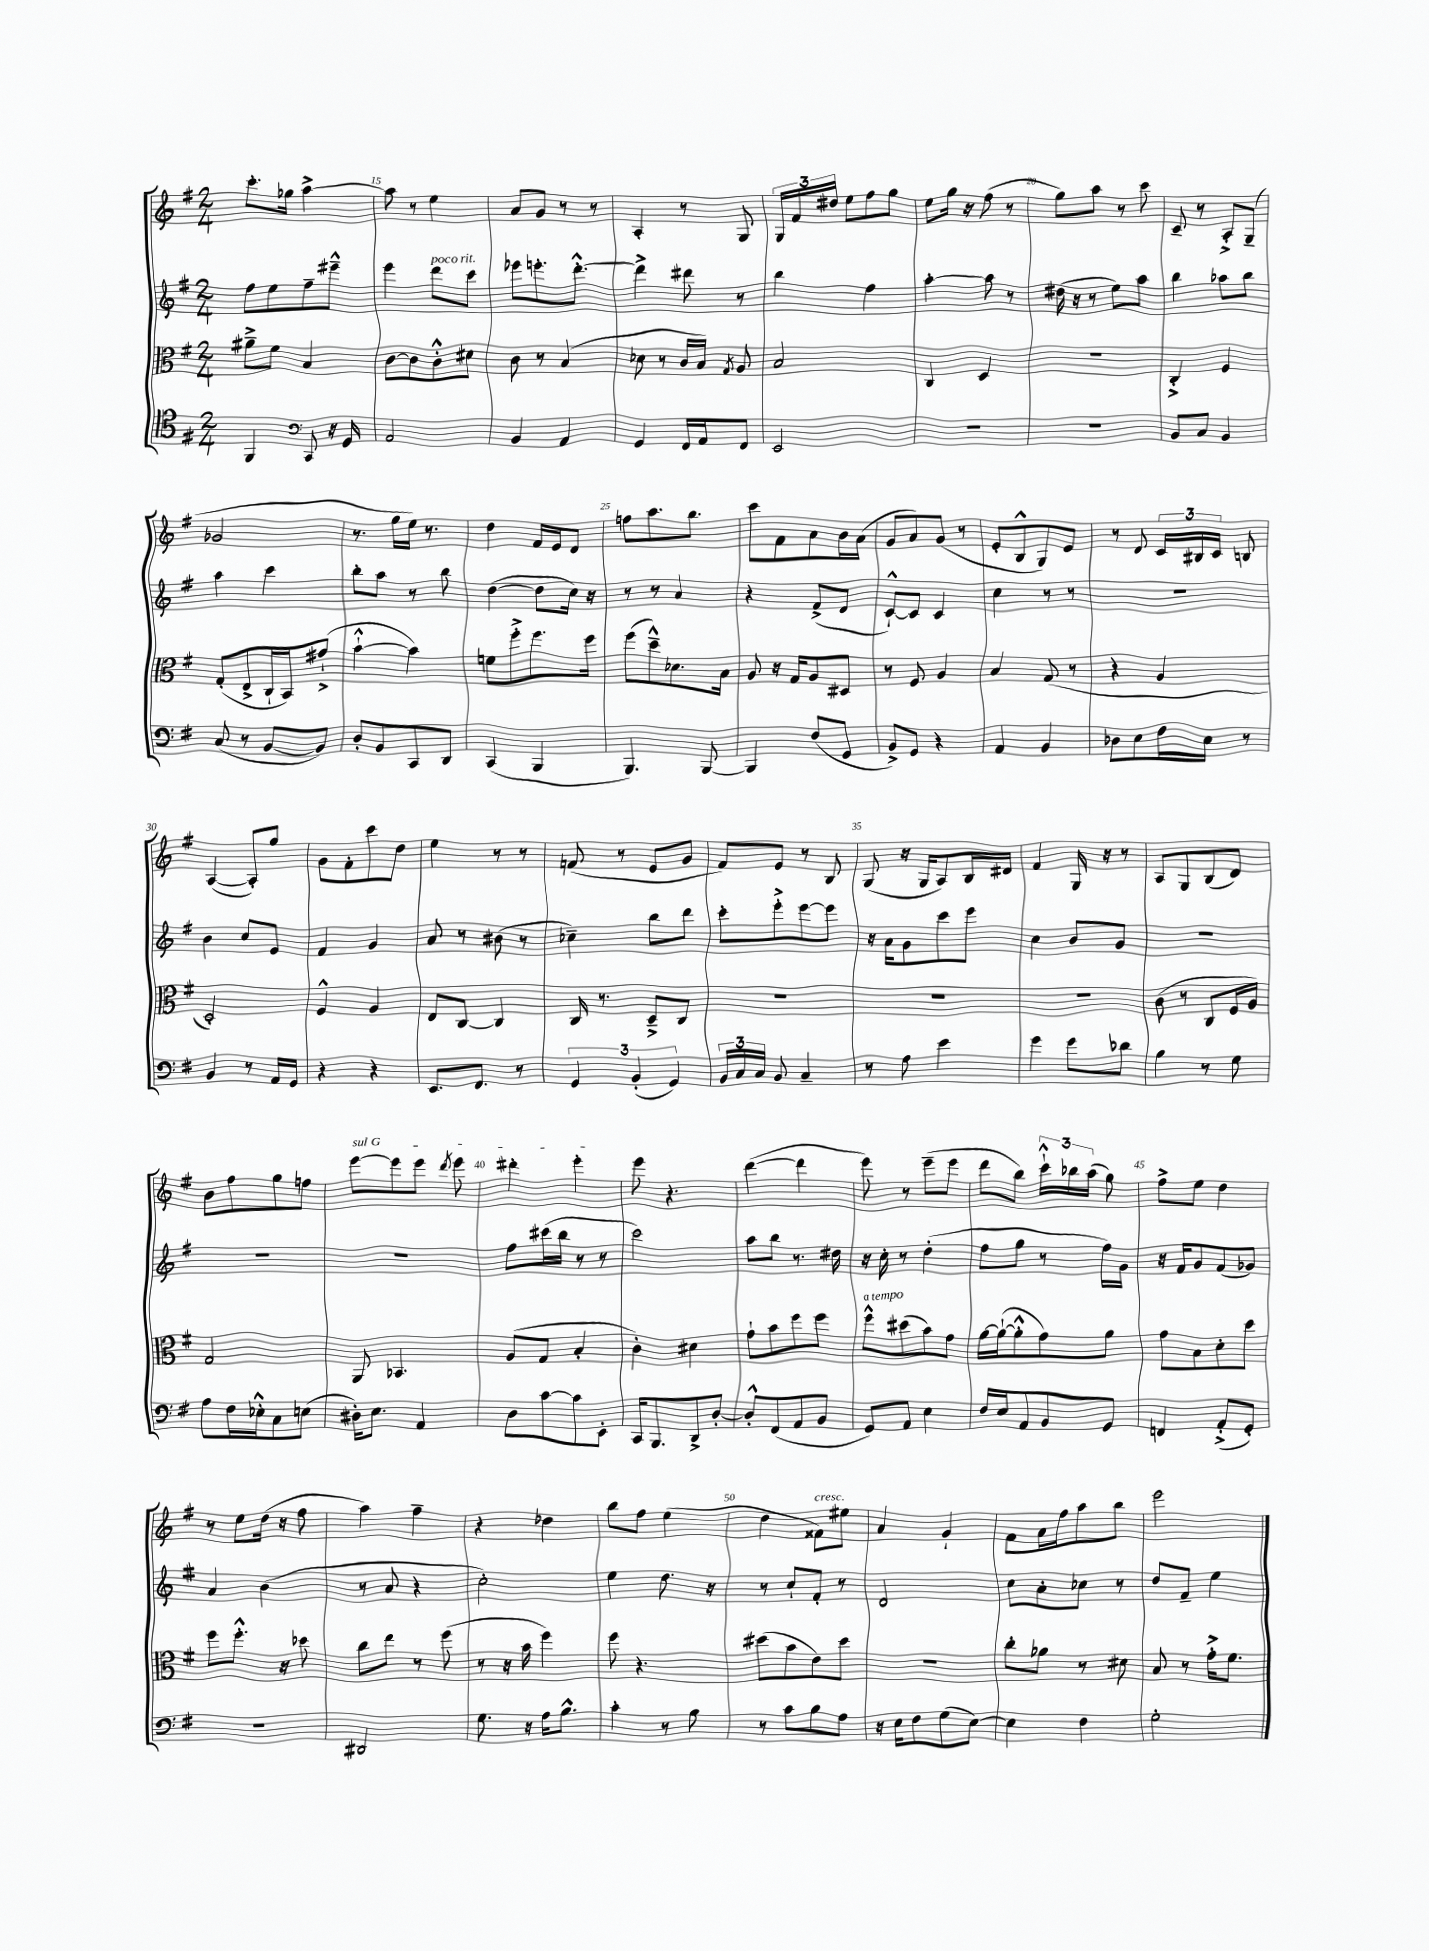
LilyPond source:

<<
\new StaffGroup <<
\new Staff = "s0" {
    \clef treble \key g \major \numericTimeSignature \time 2/4
    \autoBeamOff c'''8.[-. ges''16] a''4~-> |
    a''8 r8 e''4 |
    a'8[ g'8] r8 r8 |
    a4-. r8 g8 |
    \tuplet 3/2 { g16[ fis'16 dis''16] } e''8[ fis''8 g''8] |
    e''8[ g''16] r16 fis''8( r8 |
    g''8[) a''8] r8 c'''8 |
    c'8-- r8 a8[-.-> g8]--( |
    ges'2 |
    r8. g''16[ e''16]) r8. |
    d''4 fis'16[ e'16 d'8] |
    f''8[ a''8. b''8.] |
    c'''8[ fis'8 a'8 b'16 a'16]( |
    g'8[ a'8) g'8]( r8 |
    e'8[-. b8-^ g8) e'8] |
    r8 d'8 \tuplet 3/2 { c'16[ bis16 c'16] } b8 |
    a4~( a8[-.) g''8] |
    g'8[ fis'8-. c'''8 d''8] |
    e''4 r8 r8 |
    f'8( r8 e'8[ g'8] |
    fis'8[) e'8] r8 b8 |
    g8( r16 g16[ a8) b16 dis'16] |
    fis'4 g16 r16 r8 |
    a8[ g8 b8( d'8]) |
    b'8[ fis''8 g''8 f''8] |
    \once \override TextSpanner.bound-details.left.text = \markup { \italic "sul G" } e'''8[~\startTextSpan e'''8 e'''8] \acciaccatura { d'''8 } e'''8 |
    dis'''4-. e'''4-.\stopTextSpan |
    e'''8 r4. |
    d'''4~( d'''4 |
    e'''8) r8 e'''8[--( e'''8] |
    d'''8[ b''8]) \tuplet 3/2 { c'''16[-!-^ bes''16 a''16]( } g''8) |
    fis''8[-> e''8] d''4 |
    r8 e''8[ d''16]( r16 fis''8 |
    a''4) fis''4-- |
    r4 des''4 |
    b''8[ fis''8] e''4( |
    d''4 fisis'8[^\markup { \italic "cresc." }) eis''8] |
    a'4 g'4-! |
    fis'8[ a'16 fis''16 a''8 b''8] |
    e'''2 \bar "|." |
}
\new Staff = "s1" {
    \clef treble \key g \major \numericTimeSignature \time 2/4
    \autoBeamOff fis''8[ e''8 fis''8-- eis'''8]---^ |
    e'''4 d'''8[^\markup { \italic "poco rit." } c'''8] |
    ees'''8[ e'''8.-. d'''8.]~-.-^ |
    d'''4-> dis'''8 r8 |
    b''4 fis''4 |
    a''4~-. a''8 r8 |
    dis''16( r16 r8 e''8[) a''8] |
    b''4 aes''8[ b''8] |
    a''4 c'''4 |
    b''8[-. a''8] r8 b''8 |
    d''4~( d''8[ c''16]) r16 |
    r8 r8 a'4 |
    r4 fis'8[->( d'8] |
    c'8[~-!-^) c'8] c'4 |
    c''4 r8 r8 |
    R2 |
    b'4 c''8[ e'8] |
    fis'4 g'4 |
    a'8 r8 bis'8( r8 |
    ces''4--) b''8[ d'''8] |
    c'''8[-. e'''8-.-> e'''8~ e'''8] |
    r16 a'16[ g'8 c'''8 e'''8] |
    c''4 b'8[ g'8] |
    R2 |
    R2 |
    R2 |
    fis''8[ cis'''16( b''16] r8 r8 |
    c'''2) |
    a''8[ b''8] r8. dis''16 |
    r16 c''16-. r8 d''4-.( |
    fis''8[ g''8] r8 fis''16[) g'16] |
    r16 fis'16[ g'8 fis'8( ges'8]) |
    a'4 b'4( |
    r8 a'8 r4 |
    c''2-.) |
    e''4 d''8. r16 |
    r8 c''8[-! fis'8]-. r8 |
    d'2 |
    c''8[ a'8-. ces''8] r8 |
    d''8[ fis'8]-- e''4 \bar "|." |
}
\new Staff = "s2" {
    \clef alto \key g \major \numericTimeSignature \time 2/4
    \autoBeamOff ais'8[---> fis'8] b4 |
    c'8[~ c'8 c'8-.-^ dis'8] |
    c'8 r8 b4( |
    des'8 r8 c'16[ b16]) \acciaccatura { g8 } a8 |
    b2 |
    c4 d4 |
    R2 |
    c4-.-> fis4 |
    g8[-.( e8-> c16-! b,16) gis'8]-!->( |
    b'4~-!-^ b'4) |
    f'8[ fis''8-.-> fis''8. fis''16] |
    fis''8[( d''8---^) des'8. b16] |
    a8 r16 g16[ a8 dis8] |
    r8 fis8 a4 |
    b4 g8( r8 |
    r4 a4 |
    d2-.) |
    fis4-^ a4 |
    e8[ c8]~ c4 |
    c16 r8. d8[---> c8] |
    r2 |
    r2 |
    r2 |
    c'8( r8 c8[ fis16 a16]) |
    g2 |
    a,8 bes,4. |
    a8[( g8] b4-. |
    c'4-.) dis'4 |
    g'8[-! b'8 fis''8 fis''8] |
    fis''8[-^^\markup { \italic "a tempo" } dis''8( b'8) g'8] |
    a'16[~ a'16~-!( a'8-.-^ g'8) a'8] |
    g'8[ b8 d'8-. d''8] |
    fis''8[ fis''8.]-.-^ r16 des''8 |
    c''8[ e''8] r8 fis''8( |
    r8 r16 b'16 fis''4) |
    fis''8 r4. |
    dis''8[( b'8 e'8) dis''8] |
    r2 |
    c''8[-. aes'8] r8 dis'8 |
    b8 r8 g'16[-.-> fis'8.] \bar "|." |
}
\new Staff = "s3" {
    \clef tenor \key g \major \numericTimeSignature \time 2/4
    \autoBeamOff fis,4 \clef bass c,8 r16 g,16 |
    a,2 |
    b,4 a,4 |
    g,4 fis,16[ a,16 fis,8] |
    e,2 |
    R2 |
    R2 |
    b,8[ c8] b,4 |
    c8( r8 b,8[~ b,8]) |
    d8[-. b,8 c,8 d,8] |
    c,4( b,,4 |
    b,,4.) b,,8~ |
    b,,4 fis8[( g,8] |
    b,8[->) g,8] r4 |
    a,4 b,4 |
    des8[ e8 fis16 e16] r8 |
    b,4 r8 a,16[ g,16] |
    r4 r4 |
    e,8.[ fis,8.] r8 |
    \tuplet 3/2 { g,4 b,4-.( g,4) } |
    \tuplet 3/2 { b,16[ c16 c16] } b,8 c4-- |
    r8 a8 e'4 |
    g'4 g'8[ des'8] |
    b4 r8 g8 |
    a8[ fis16 ees16-.-^ c8 e8]( |
    dis16[-.) e8.] a,4 |
    d8[ c'8~ c'8 e,8]-. |
    c,16[ b,,8. d,8-> d8]~-. |
    d8[-.-^ fis,8( a,8 b,8] |
    g,8[) a,8] e4 |
    fis16[ e16 a,8 b,8 g,8] |
    f,4 a,8[-.->( g,8]-.) |
    r2 |
    dis,2 |
    g8. r16 a16[ b8.]-^ |
    c'4-. r8 b8 |
    r8 c'8[ b8 a8] |
    r16 e16[ fis8 g8( e8]~) |
    e4 fis4 |
    g2-. \bar "|." |
}
>>
>>
\layout { \context { \Score currentBarNumber = #14 \override BarNumber.break-visibility = ##(#f #t #t) barNumberVisibility = #(every-nth-bar-number-visible 5) } }
